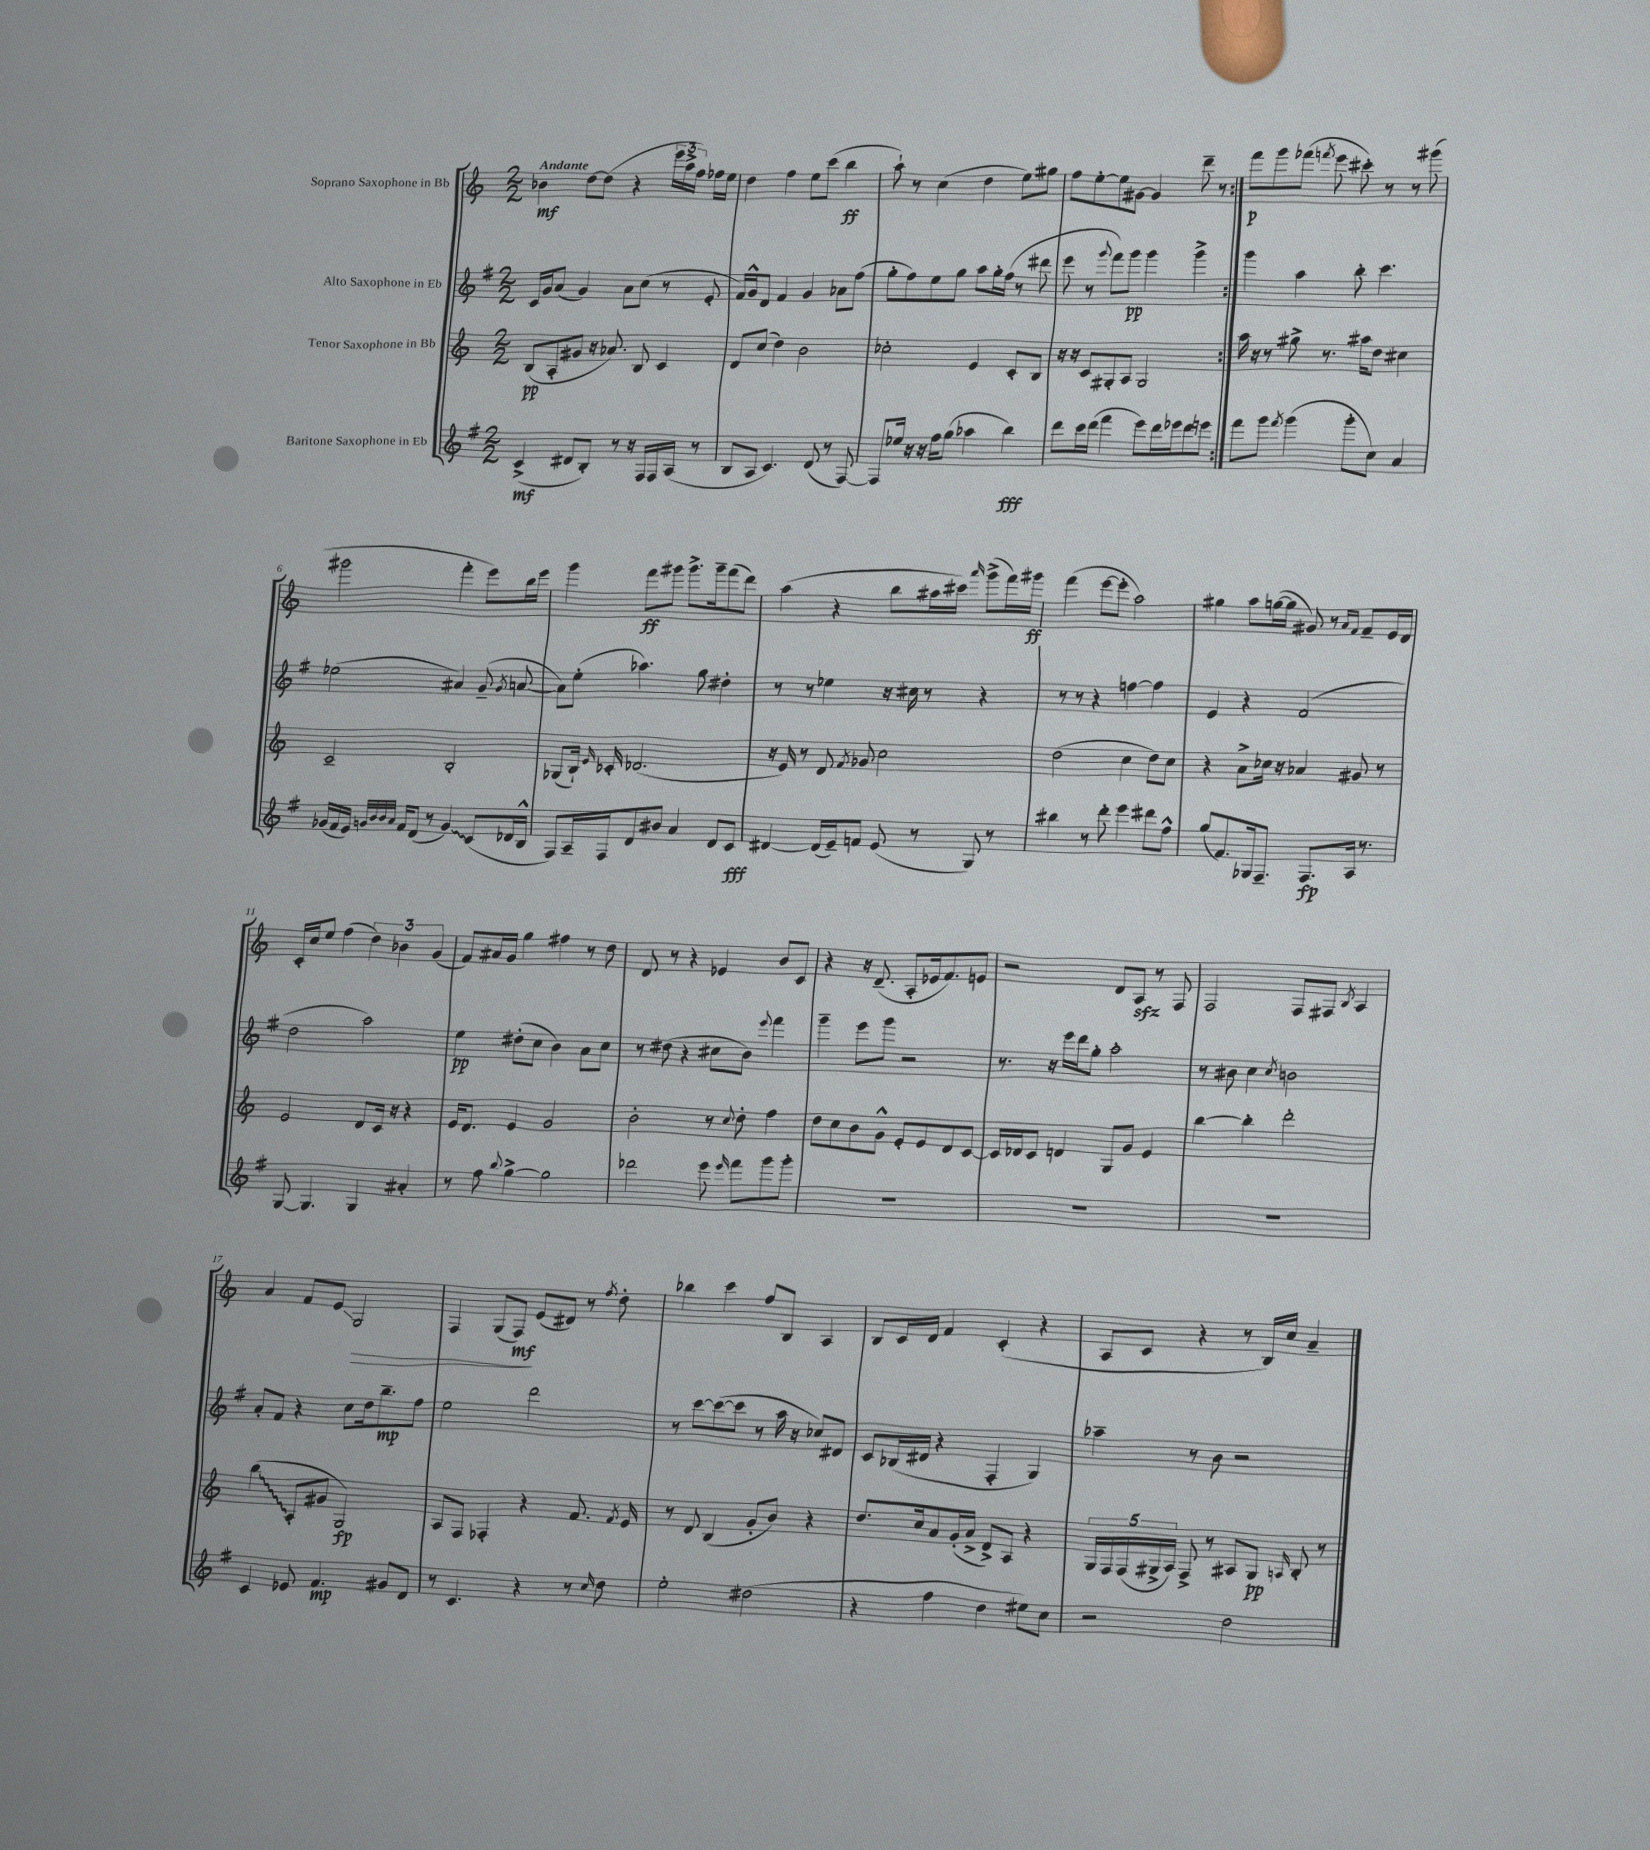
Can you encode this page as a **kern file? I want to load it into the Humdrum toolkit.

**kern	**kern	**kern	**kern
*staff4	*staff3	*staff2	*staff1
*clefG2	*clefG2	*clefG2	*clefG2
*k[f#]	*k[]	*k[f#]	*k[]
*M2/2	*M2/2	*M2/2	*M2/2
(4c^	(8B	16c	4b-
.	.	16g	.
.	8A'	(8a	.
8d#	8g#	4g)	[8dd
8B')	16r	.	(8dd]
.	8.a-)	.	.
8r	.	8a	4r
16r	8B	(8cc	.
16F#	.	.	.
16F#	4c	8r	24eee
.	.	.	24aa^
(16A	.	.	.
.	.	.	24ff)
8r	.	8e'	16ff-
.	.	.	16ee
=	=	=	=
8B	8d	16f#)	4dd
.	.	16g^^	.
8A	(8cc	8d	.
4.c)	4dd)	4f#	4ff
.	2b	4g	8ee
(8d	.	.	(8ccc
8r	.	8a-	4bb
[8F#)	.	(8ff#	.
=	=	=	=
8F#]	2cc-'	8gg'	8aa`)
16ee-	.	8ff#)	8r
16r	.	.	.
16r	.	8ee	(4cc
16ff#	.	.	.
(8gg	.	8gg	.
4aa-	4e	8aa	4dd
.	.	16gg'	.
.	.	(16ff#	.
4bb)	8c'	8r	8ee)
.	8B	8ddd#	8gg#
=	=	=	=
8ddd	16r	8eee	8ff
.	16r	.	.
16ccc	8c	8r	[8ee'
(16ddd	.	.	.
.	.	8qqggg	.
4fff#	8G#'	8fff#)	8ee]
.	8A	8ggg	[8g#
8eee)	2G#	4ggg	4g#]
16ddd	.	.	.
16eee-	.	.	.
8ddd	.	4ggg^	8ddd~
8eee	.	.	8r
=:|!	=:|!	=:|!	=:|!
8fff#	16aa	4ggg	8fff
.	16r	.	.
8ggg	8r	.	8ggg
8qfff#	.	.	.
(4ggg	8gg#^	4aa	(8fff-
.	.	.	8qfff
.	8.r	.	8eee
8ggg'	.	8bb'	8ccc#')
.	16aa#	.	.
8cc)	8dd	4.ccc	8r
4a	4cc#	.	8r
.	.	.	(8ggg#
=	=	=	=
(16g-	2c~	(2ee-	2ggg#
16f#	.	.	.
16e)	.	.	.
32qqg	.	.	.
32qqb	.	.	.
32qqb	.	.	.
32qqa	.	.	.
16f#	.	.	.
(8d	.	.	.
8r	.	.	.
4g)	2B'	4a#)	4fff'
(8c	.	(8g~	8eee)
.	.	8qg	.
16d-	.	[8a	16bb
16B^^	.	.	16eee
=	=	=	=
8F#)	(8G-	8a])	4ggg
16A~	16B`)	(8ee'	.
.	16qqe	.	.
16F#	16c-'	.	.
8d	(2.d-	4.aa-)	8fff
8b#	.	.	8ggg#
4a	.	.	8.ggg#^
.	.	8gg	.
.	.	.	16ggg#~
8d	.	4dd#'	(8fff
8c	.	.	8ddd)
=	=	=	=
[4d#	16r	8r	(4aa
.	16e)	.	.
.	8r	8r	.
(16d#]	8d	4ee-	4r
16e~)	.	.	.
.	8qf	.	.
8f	8g-	.	.
(8e	2cc	16r	8bb
.	.	16cc#	.
8r	.	8r	16aa#
.	.	.	16ccc#)
.	.	.	16qqaaa
8G)	.	4r	(8ggg^
8r	.	.	16fff)
.	.	.	16ggg#
=	=	=	=
4bb#	(2dd	8r	(4fff
.	.	8r	.
8r	.	4r	[8eee
8ddd'	.	.	8eee']
4eee	4cc	[4ff	2aa)
8ddd#	8dd)	4ff]	.
8ff#^^	8cc	.	.
=	=	=	=
(8gg	4r	4e	4gg#
8.f#)	.	.	.
.	8a^	4r	8aa
16G-	.	.	.
8.F#~	16cc-	.	([16gg
.	16r	.	16gg]
.	4a-	(2f#	8g#)
8.F#	.	.	.
.	.	.	8r
.	.	.	16qqa
.	.	.	16qqf
16A	8g#	.	8f~
8.r	.	.	.
.	8r	.	16e
.	.	.	16d
=	=	=	=
[8G	2e	2dd	16c'
.	.	.	16cc
4.G]	.	.	8ee
.	.	.	(4ff
4G	8d	2aa)	6dd)
.	16c	.	.
.	.	.	6b-
.	16r	.	.
4a#'	4r	.	.
.	.	.	(6g
=	=	=	=
8r	16e	4ee	8f)
.	8.d	.	.
8ff#	.	.	16a#
.	.	.	16g
8qqbb	.	.	.
[4gg^	4e	(8dd#'	4gg
.	.	8cc	.
2gg]	2g	4b)	4ff#
.	.	8a	8r
.	.	8cc	8dd
=	=	=	=
2ddd-	2b'	8r	8d
.	.	(8dd#	8r
.	.	4r	4r
8eee	8r	8cc#	4e-
16qqeee	8qqcc	.	.
8fff#	8dd'	8b)	.
.	.	8qqeee	.
8ggg	4ff	4fff#	8b
8ggg'	.	.	8c
=	=	=	=
1r	8dd	4ggg~	4r
.	8cc	.	.
.	8b	8eee	16r
.	.	.	(8.d~
.	8g^^	8ggg	.
.	8e'	2r	8A'
.	8e	.	16e-
.	.	.	8.f)
.	8d	.	.
.	[8c	.	8e
=	=	=	=
1r	16c]	8.r	2r
.	16d-	.	.
.	8c	.	.
.	.	16r	.
.	4d	16eee	.
.	.	16ddd	.
.	.	8gg'	.
.	8G	2aa'	8d
.	8g	.	8A
.	4e	.	8r
.	.	.	8F
=	=	=	=
1r	[4bb	8r	2F
.	.	8b#	.
.	4bb']	4cc	.
.	.	8qcc	.
.	2ddd'	2b	8F
.	.	.	8F#
.	.	.	8qB
.	.	.	4A
=	=	=	=
4c	(4bb	8a'	4a
.	.	8f#	.
8e-	8A'	4r	8f
4.f#	8g#	.	8e
.	2G)	8cc	2G
.	.	16dd	.
.	.	8.bb~	.
8g#	.	.	.
8d	.	8ff#	.
=	=	=	=
8r	8A	2ee	4F
4.c	8F	.	.
.	4F-'	.	(8G
.	.	.	8F)
4r	4r	2ddd	(8e
.	.	.	8d#)
8r	8.f	.	8r
16qqcc	.	.	8qff
8dd	.	.	8dd'
.	8qf	.	.
.	16e	.	.
=	=	=	=
2ee'	8r	8r	4bb-
.	8d	[8ccc	.
.	(4B	(8ccc_	4ccc
.	.	8ccc]	.
(2dd#	8g'	8r	8ff
.	8b)	16aa	8B
.	.	16r	.
.	4r	8cc-)	4A
.	.	8d#	.
=	=	=	=
4r	8.dd	8c	8B
.	.	(16B-	16c
.	16cc	16d#	16d
4ff#	8a	4r	4f
.	(16g'	.	.
.	16a^	.	.
4dd	8d^)	4F#'	(4c'
.	8A	.	.
8ee#)	4r	4G)	4r
8cc	.	.	.
=	=	=	=
2r	20G	4aa-~	8A
.	20F	.	.
.	(20F	.	.
.	.	.	8c
.	20G#^	.	.
.	20A)	.	.
.	8F^	8r	4r
.	8r	8b	.
2dd	8A#	2r	8r
.	8G#	.	16B)
.	.	.	16cc
.	16qqA	.	.
.	8B'	.	4a~
.	8r	.	.
==	==	==	==
*-	*-	*-	*-
